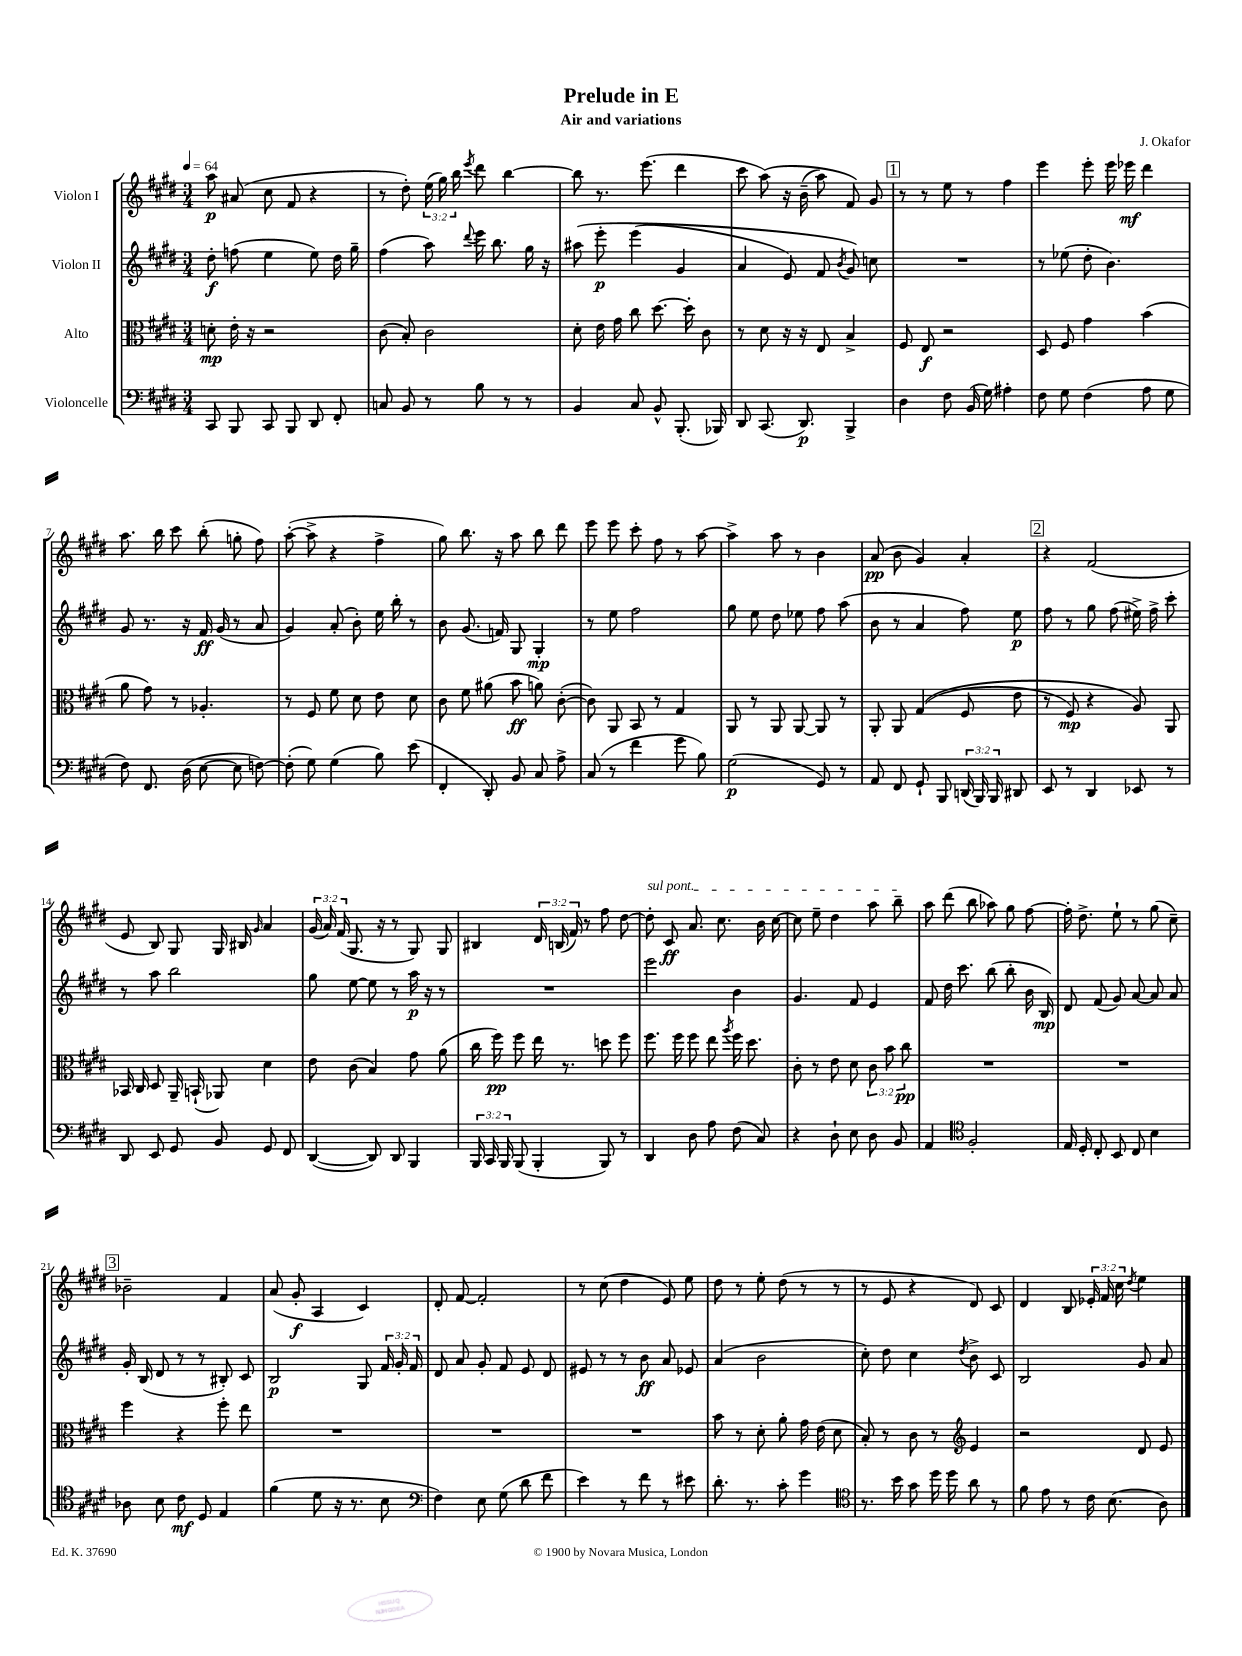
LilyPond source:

\header { title = "Prelude in E" composer = "J. Okafor" subtitle = "Air and variations" }
<<
\new StaffGroup <<
\new Staff = "s0" \with { instrumentName = "Violon I" } {
    \clef treble \key e \major \numericTimeSignature \time 3/4 \override Staff.TupletNumber.text = #tuplet-number::calc-fraction-text \tempo 4 = 64
    \autoBeamOff a''8\p ais'8( cis''8 fis'8 r4 |
    r8 dis''8-.) \tuplet 3/2 { e''16( gis''16) b''16 } \acciaccatura { e'''8 } dis'''8 b''4~ |
    b''8 r8. e'''8.( dis'''4 |
    cis'''8 a''8)\( r16 b'16--( a''8) fis'8\) gis'8 |
    \mark \markup { \box "1" } r8 r8 e''8 r8 fis''4 |
    e'''4 e'''8-. e'''16 ees'''16\mf dis'''4 |
    a''8. b''16 cis'''8 b''8-.( g''8-. fis''8) |
    a''8~-.( a''8-> r4 fis''4-> |
    gis''8) b''8. r16 a''8 b''8 dis'''8 |
    e'''8 e'''8 cis'''8-. fis''8 r8 a''8~ |
    a''4-> a''8 r8 b'4 |
    a'8\pp( b'8 gis'4) a'4-. |
    \mark \markup { \box "2" } r4 fis'2( |
    e'8 b8) gis8 gis16 bis16 \grace { gis'16 } a'4 |
    \tuplet 3/2 { gis'16( a'16) fis'16( } gis8. r16 r8 gis8) gis8 |
    bis4 \tuplet 3/2 { dis'16 b16( fis'16) } r8 fis''8 dis''8~ |
    \once \override TextSpanner.bound-details.left.text = \markup { \italic "sul pont." } dis''8-.\startTextSpan cis'8\ff a'8. cis''8. b'16 cis''16~ |
    cis''8 e''8-- dis''4 a''8 b''8--\stopTextSpan |
    a''8 dis'''8( b''8 aes''8) gis''8 fis''8~ |
    fis''16-. dis''8.-> e''8-! r8 gis''8( cis''8--) |
    \mark \markup { \box "3" } bes'2-- fis'4 |
    a'8( gis'8-.\f a4 cis'4) |
    dis'8-. fis'8~ fis'2-. |
    r8 cis''8( dis''4 e'8) e''8 |
    dis''8 r8 e''8-. dis''8( r8 r8 |
    r8 e'8 r4 dis'8) cis'8 |
    dis'4 b8 \tuplet 3/2 { ees'16-. fis'16 cis''16 } \acciaccatura { dis''8 } e''4 \bar "|." |
}
\new Staff = "s1" \with { instrumentName = "Violon II" } {
    \clef treble \key e \major \numericTimeSignature \time 3/4 \override Staff.TupletNumber.text = #tuplet-number::calc-fraction-text
    \autoBeamOff dis''8-.\f f''8( e''4 e''8) dis''16 gis''16-- |
    fis''4( a''8) \appoggiatura { dis'''8 } e'''16 b''8. gis''16 r16 |
    ais''8\( e'''8-.\p e'''4( gis'4 |
    a'4 e'8) fis'8 \acciaccatura { b'8 } gis'8\) c''8 |
    \mark \markup { \box "1" } R2. |
    r8 ees''8( dis''8-. b'4.) |
    gis'8 r8. r16 fis'16\ff gis'16( r8 a'8 |
    gis'4) a'8-.( b'8-.) e''16 b''16-. r8 |
    b'8 gis'8.( f'16) gis8 gis4-.\mp |
    r8 e''8 fis''2 |
    gis''8 e''8 dis''8 ees''8 fis''8 a''8( |
    b'8 r8 a'4 fis''8) e''8\p |
    \mark \markup { \box "2" } fis''8 r8 gis''8 fis''8( eis''16->) fis''16-> cis'''8-. |
    r8 a''8 b''2 |
    gis''8 e''8~ e''8 r8 a''16\p r16 r8 |
    R2. |
    e'''2 b'4 |
    gis'4. fis'8 e'4 |
    fis'8 dis''16 cis'''8. b''8( b''8-. b'16 b16\mp) |
    dis'8 fis'8( gis'8) a'8~ a'8 a'8 |
    \mark \markup { \box "3" } gis'16-. b16( dis'8 r8 r8 bis8-.) cis'8 |
    b2\p gis8 \tuplet 3/2 { fis'16 gis'16-. fis'16 } |
    dis'8 a'8 gis'8-. fis'8 e'8 dis'8 |
    eis'8 r8 r8 b'8\ff a'8 ees'8 |
    a'4( b'2 |
    cis''8-.) dis''8 cis''4 \acciaccatura { dis''8 } b'8-> cis'8 |
    b2 gis'8 a'8 \bar "|." |
}
\new Staff = "s2" \with { instrumentName = "Alto" } {
    \clef alto \key e \major \numericTimeSignature \time 3/4 \override Staff.TupletNumber.text = #tuplet-number::calc-fraction-text
    \autoBeamOff d'8-.\mp e'16-. r16 r2 |
    cis'8( b8-.) cis'2 |
    dis'8-. e'16 gis'16 cis''8 dis''8.~ dis''16-. cis'8 |
    r8 dis'8 r16 r16 e8 b4-> |
    \mark \markup { \box "1" } fis8 e8\f r2 |
    dis8 fis8 gis'4 b'4( |
    a'8 gis'8) r8 aes4.-. |
    r8 fis8 fis'8 dis'8 e'8 dis'8 |
    cis'8 fis'8 ais'8( b'8\ff a'8) cis'8~-.( |
    cis'8) a,8 b,8 r8 gis4 |
    a,8 r8 a,8 a,8~ a,8 r8 |
    a,8-. a,8 gis4(\( fis8 e'8 |
    \mark \markup { \box "2" } r8 fis8\mp) r4 a8\) a,8 |
    bes,16 cis16 dis8 a,16-- b,16-!( aes,8) dis'4 |
    e'8 cis'8( b4) gis'8 a'8( |
    cis''16 fis''16\pp) fis''8 e''16 r8. d''8 fis''8 |
    fis''8. fis''16 fis''8 e''8 \acciaccatura { a''8 } fis''16 dis''8. |
    cis'8-. r8 e'8 dis'8 \tuplet 3/2 { cis'8 b'8 cis''8\pp } |
    R2. |
    R2. |
    \mark \markup { \box "3" } fis''4 r4 fis''8-. e''8 |
    R2. |
    R2. |
    R2. |
    b'8 r8 dis'8-. a'8-. gis'16 e'16( dis'8 |
    b8-.) r8 cis'8 r8 \clef treble e'4 |
    r2 dis'8 e'8 \bar "|." |
}
\new Staff = "s3" \with { instrumentName = "Violoncelle" } {
    \clef bass \key e \major \numericTimeSignature \time 3/4 \override Staff.TupletNumber.text = #tuplet-number::calc-fraction-text
    \autoBeamOff cis,8 b,,8 cis,8 b,,8 dis,8 fis,8-. |
    c8 b,8 r8 b8 r8 r8 |
    b,4 cis8 b,8-^ b,,8.-.( bes,,16) |
    dis,8 cis,8.( dis,8.\p) b,,4-> |
    \mark \markup { \box "1" } dis4 fis8 b,16( gis16) ais4-. |
    fis8 gis8 fis4( a8 gis8 |
    fis8) fis,8. dis16( e8~ e8 f8~) |
    f8-.( gis8) gis4( b8) e'8( |
    fis,4-. dis,8-.) b,8 cis8 a8-> |
    cis8( r8 fis'4 gis'8 b8) |
    gis2\p( gis,8) r8 |
    a,8 fis,8 gis,8-! b,,8 \tuplet 3/2 { d,16( b,,16) b,,16 } dis,8 |
    \mark \markup { \box "2" } e,8 r8 dis,4 ees,8 r8 |
    dis,8 e,8 gis,8 b,8 gis,8 fis,8 |
    dis,4~( dis,8) dis,8 b,,4 |
    \tuplet 3/2 { b,,16 cis,16 b,,16 } b,,8( b,,4-. b,,8) r8 |
    dis,4 dis8 a8 fis8( cis8) |
    r4 dis8-! e8 dis8 b,8 |
    a,4 \clef tenor fis2-. |
    e16 dis16-. cis8-. b,8 cis8 b4 |
    \mark \markup { \box "3" } aes8 b8 cis'8\mf dis8 e4 |
    fis'4( dis'8 r16 r8. b8 |
    \clef bass fis4) e8 gis8( dis'8 fis'8 |
    e'4) r8 fis'8 r8 eis'8 |
    dis'8.-. r8. cis'8-. gis'4 |
    \clef tenor r8. b'16 gis'8 dis''16 dis''16 a'8 r8 |
    fis'8 e'8 r8 cis'16 b8.( a8) \bar "|." |
}
>>
>>
